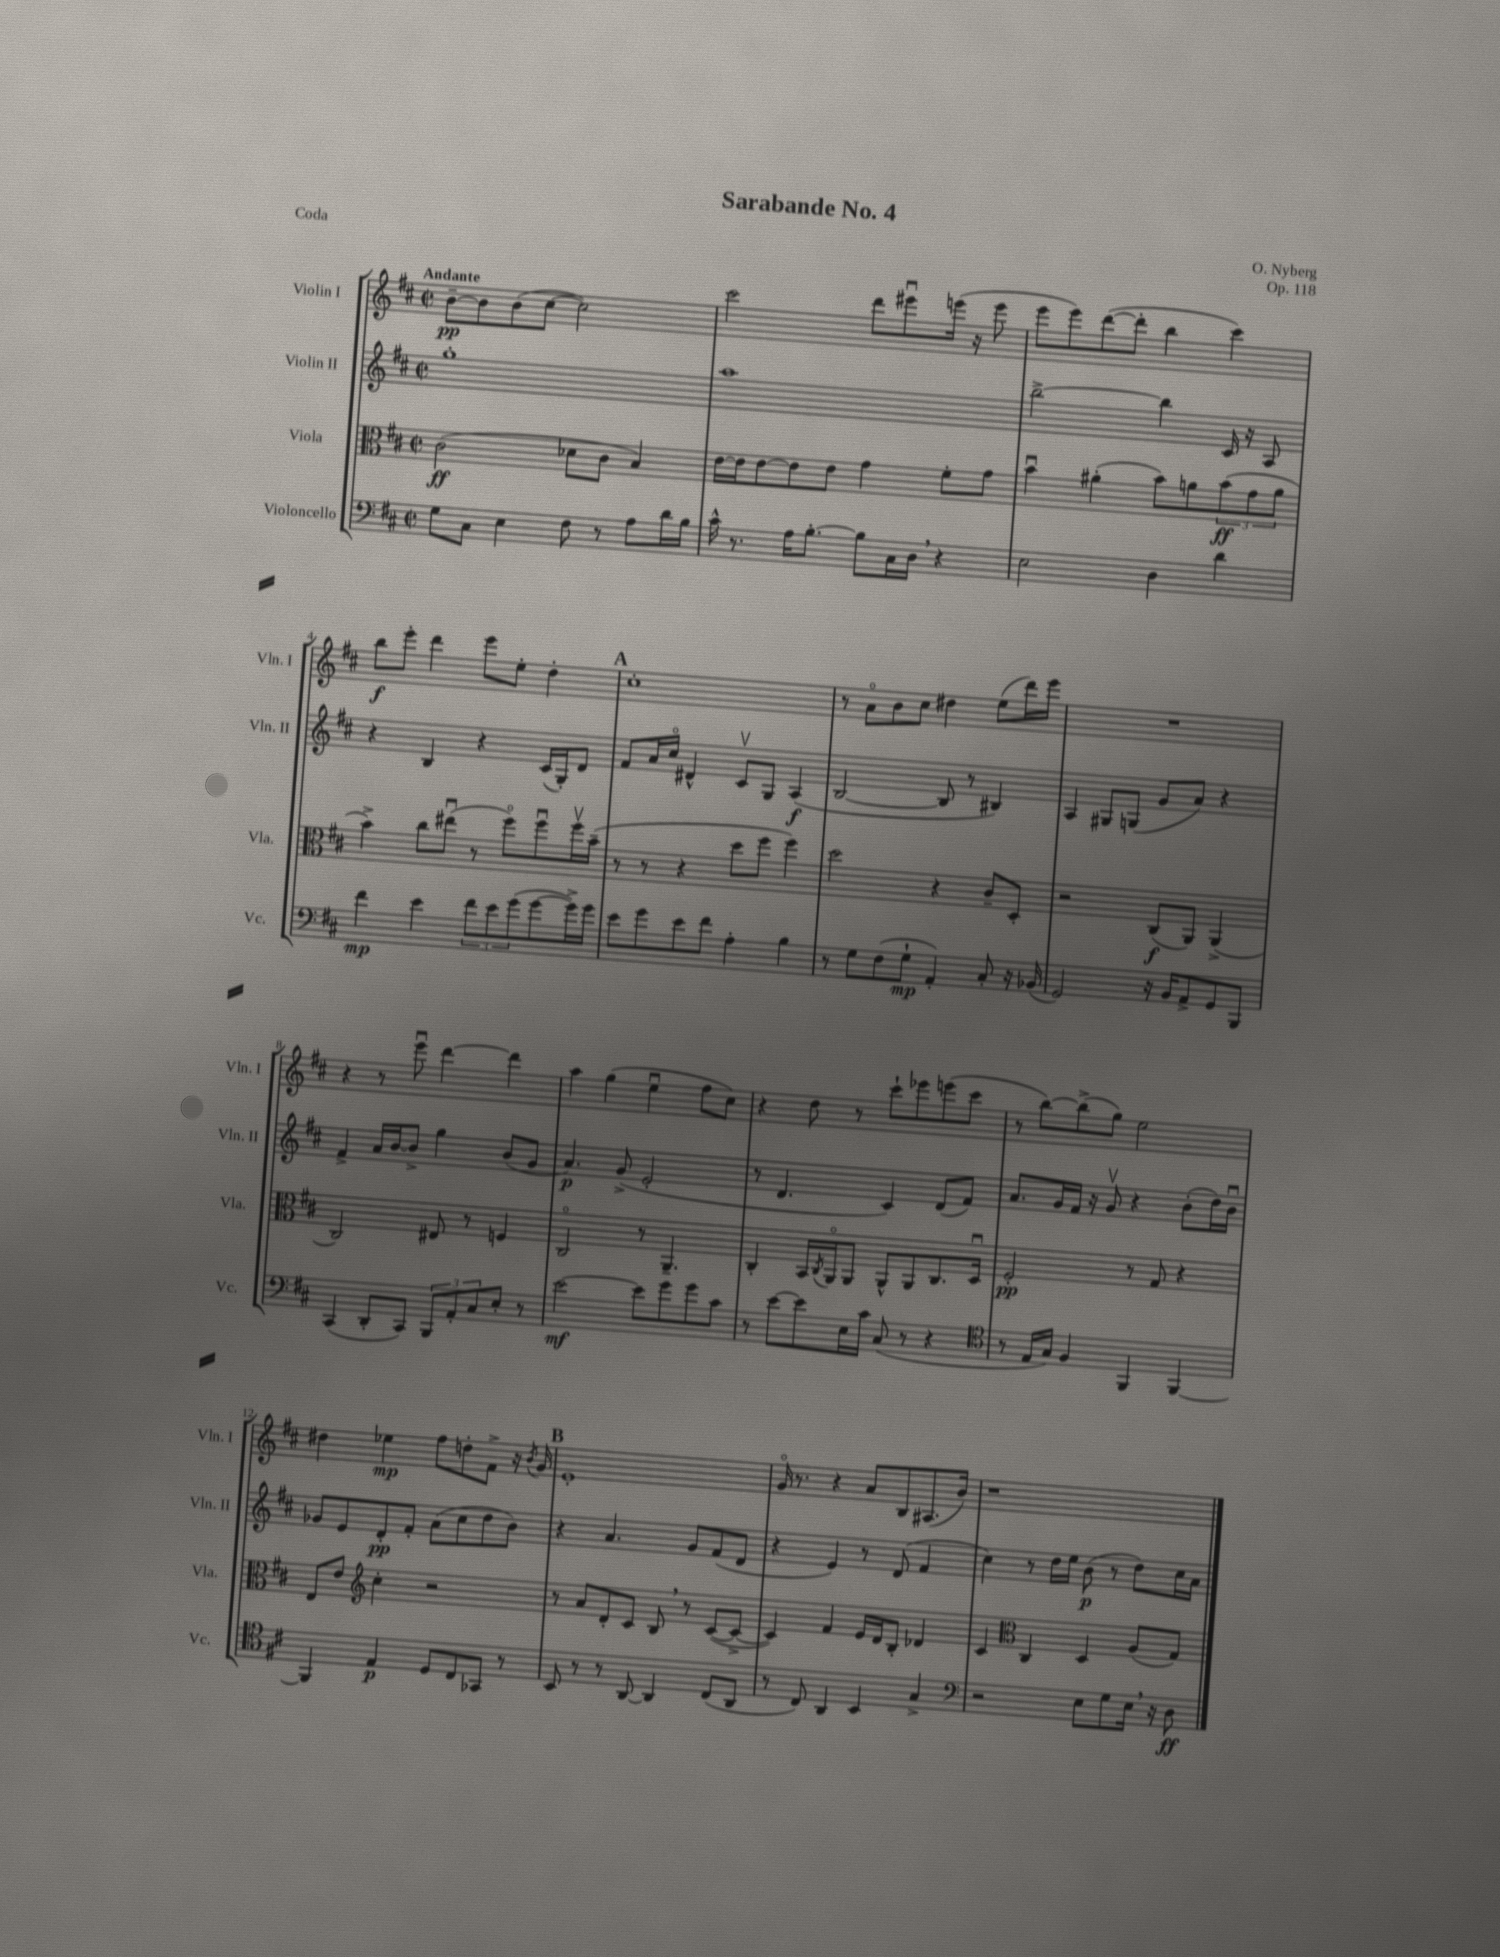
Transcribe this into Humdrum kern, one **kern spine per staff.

**kern	**kern	**kern	**kern
*staff4	*staff3	*staff2	*staff1
*clefF4	*clefC3	*clefG2	*clefG2
*k[f#c#]	*k[f#c#]	*k[f#c#]	*k[f#c#]
*M2/2	*M2/2	*M2/2	*M2/2
*met(c|)	*met(c|)	*met(c|)	*met(c|)
8G\L	(2c#\	1gg'	[8b~\L
8C#\J	.	.	8b\]
4E\	.	.	(8b\
.	.	.	[8cc#\J
8F#\	8d-\L	.	2cc#\])
8r	8c#\J	.	.
8A\L	4B/)	.	.
16d\L	.	.	.
16B\JJ	.	.	.
=	=	=	=
16c#^^\	[16e\LL	1aa	2ccc#\
8.r	16e\]J	.	.
.	[8e\	.	.
16A\LK	8e\]	.	.
[8.B'\J	.	.	.
.	8e\J	.	.
8B\]L	4g\	.	8ddd\L
16C#\L	.	.	8eee#u\
16D\JJ	.	.	.
4r	8f#'\L	.	(16eee\Jk
.	.	.	16r
.	8g\J	.	8eee\
=	=	=	=
2E\	4bu\	[2bb^\	8eee\L
.	.	.	8eee\)
.	(4a#'\	.	([8ddd\
.	.	.	8ddd'\]J
4D\	8b\L)	4bb\]	4bb\
.	8a\	.	.
4d\	(12b\	16c#/	4ccc#\)
.	.	16r	.
.	12g\	.	.
.	.	8A/	.
.	12a\J	.	.
=	=	=	=
4f#\	4b^\)	4r	8bb\L
.	.	.	8eee'\J
4e\	8cc#\L	4B/	4ddd\
.	(8ee#u\J	.	.
12f#\L	8r	4r	8eee\L
12e\	.	.	.
.	8ff#o\L)	.	8ee'\J
(12g\	.	.	.
[8g\	8ff#u\	(16c#/LL	4dd'\
.	.	16G'/J)	.
16g^\]L)	16ff#v\L	8d/J	.
16g\JJ	(16b~\JJ	.	.
=	=	=	=
8e\L	8r	8f#/L	1cc#'
8g\	8r	16a/L	.
.	.	16cc#o/JJ	.
8e\	4r	4d#^^/	.
8f#\J	.	.	.
4A'\	8dd\L	8c#v/L	.
.	8ff#\J	8G/J	.
4B\	4ff#\)	(4A/	.
=	=	=	=
8r	2dd\	[2B/	8r
8G\L	.	.	8ao\L
(8F#\	.	.	8b\
8G`\J	.	.	8cc#\J
4AA'/)	4r	8B/]	4dd#\
.	.	8r	.
8C#'/	8c#~/L	4B#/)	(8ee\L
16r	8D'/J	.	16ddd\L)
(16BB-/	.	.	16eee\JJ
=	=	=	=
2GG/)	2r	4A/	1r
.	.	8G#/L	.
.	.	(8G/J	.
16r	(8C#/L	8g/L	.
16BB/LK	.	.	.
8AA^/	8AA/J)	8a/J)	.
8GG/	(4AA^/	4r	.
8BBB/J	.	.	.
=	=	=	=
(4CC#/	2C#/)	4f#^/	4r
8DD'/L	.	16a/LL	8r
.	.	[16b/J	.
8CC#/J)	.	8b^/]J	8eeeu\
12BBB/L	8E#/	4gg\	[4ddd\
12AA'/	.	.	.
.	8r	.	.
12C#/	.	.	.
8E'/J	4F/	(8b/L	4ddd\]
8r	.	8g/J	.
=	=	=	=
[2e\	2C#o/	4.a/)	4aa\
.	.	.	(4gg\
.	.	(8g^/	.
8e\]L	8r	2e'/	4eeu\
8g\	4.AA~/	.	.
8g\	.	.	8ff#\L
8c#\J	.	.	8cc#\J)
=	=	=	=
8r	4C#'/	8r	4r
[8e\L	.	4.d/	.
8e\]	16BB/LL	.	8dd\
.	8qC#/	.	.
.	16AAo/J	.	.
16E\L	8AA/J	.	8r
16c#\JJ	.	.	.
(8C#/	8AA^^/L	4c#/)	8ccc#`\L
8r	8AA/	.	8eee-\
4r	8.C#/	(8d/L	(8eee\
.	.	8f#/J)	8ccc#\J
.	16Du/Jk	.	.
=	=	=	=
*clefC4	*	*	*
8r	2F#'/	8.a/L	8r
16E/LL	.	.	[8bb\L)
16G/JJ)	.	16g/L	.
4F#/	.	16f#/JJ	(8bb^\]
.	.	16r	.
.	.	8gv/	8gg\J)
4FF#/	8r	4r	2ee\
.	8G/	.	.
[4FF#/	4r	(8b'\L	.
.	.	16dd\L)	.
.	.	16bu\JJ	.
=	=	=	=
4FF#/]	8E/L	8g-/L	4dd#\
.	8e/J	8e/	.
*	*clefG2	*	*
4E/	4cc#'\	8d'/	4ee-\
.	.	8f#'/J	.
8D/L	2r	(8a\L	8ff#\L
8C#/	.	8cc#\	8dd'\
8GG-/J	.	8dd\	8f#^\J
8r	.	8b\J)	16r
.	.	.	8qb/
.	.	.	16g/
=	=	=	=
8BB/	8r	4r	1e'
8r	8a/L	.	.
8r	8d'/	4.a/	.
[8AA/	8c#/J	.	.
4AA/]	8B/	.	.
.	8r	8g/L	.
(8C#/L	([8c#/L	(8f#/	.
8AA/J	8c#^/_J	8d/J	.
=	=	=	=
8r	4c#/])	4r	16go/
.	.	.	8.r
8C#/)	.	.	.
4AA/	4f#/	4e/)	4r
4BB/	16e/LL	8r	8a/L
.	16d/J	.	.
.	8B'/J	(8d/	8B/
4G^/	4d-/	4f#/	(8.A#/
.	.	.	16b/Jk)
=	=	=	=
*clefF4	*	*	*
2r	4c#/	4cc#\)	1r
*	*clefC3	*	*
.	4C#/	8r	.
.	.	16dd\LL	.
.	.	16ee\JJ	.
8E\L	4D/	(8b\	.
8G\	.	8r	.
16E\Jk	(8A/L	8dd\L)	.
16r	.	.	.
8D\	8G/J)	16cc#\L	.
.	.	16a\JJ	.
==	==	==	==
*-	*-	*-	*-
